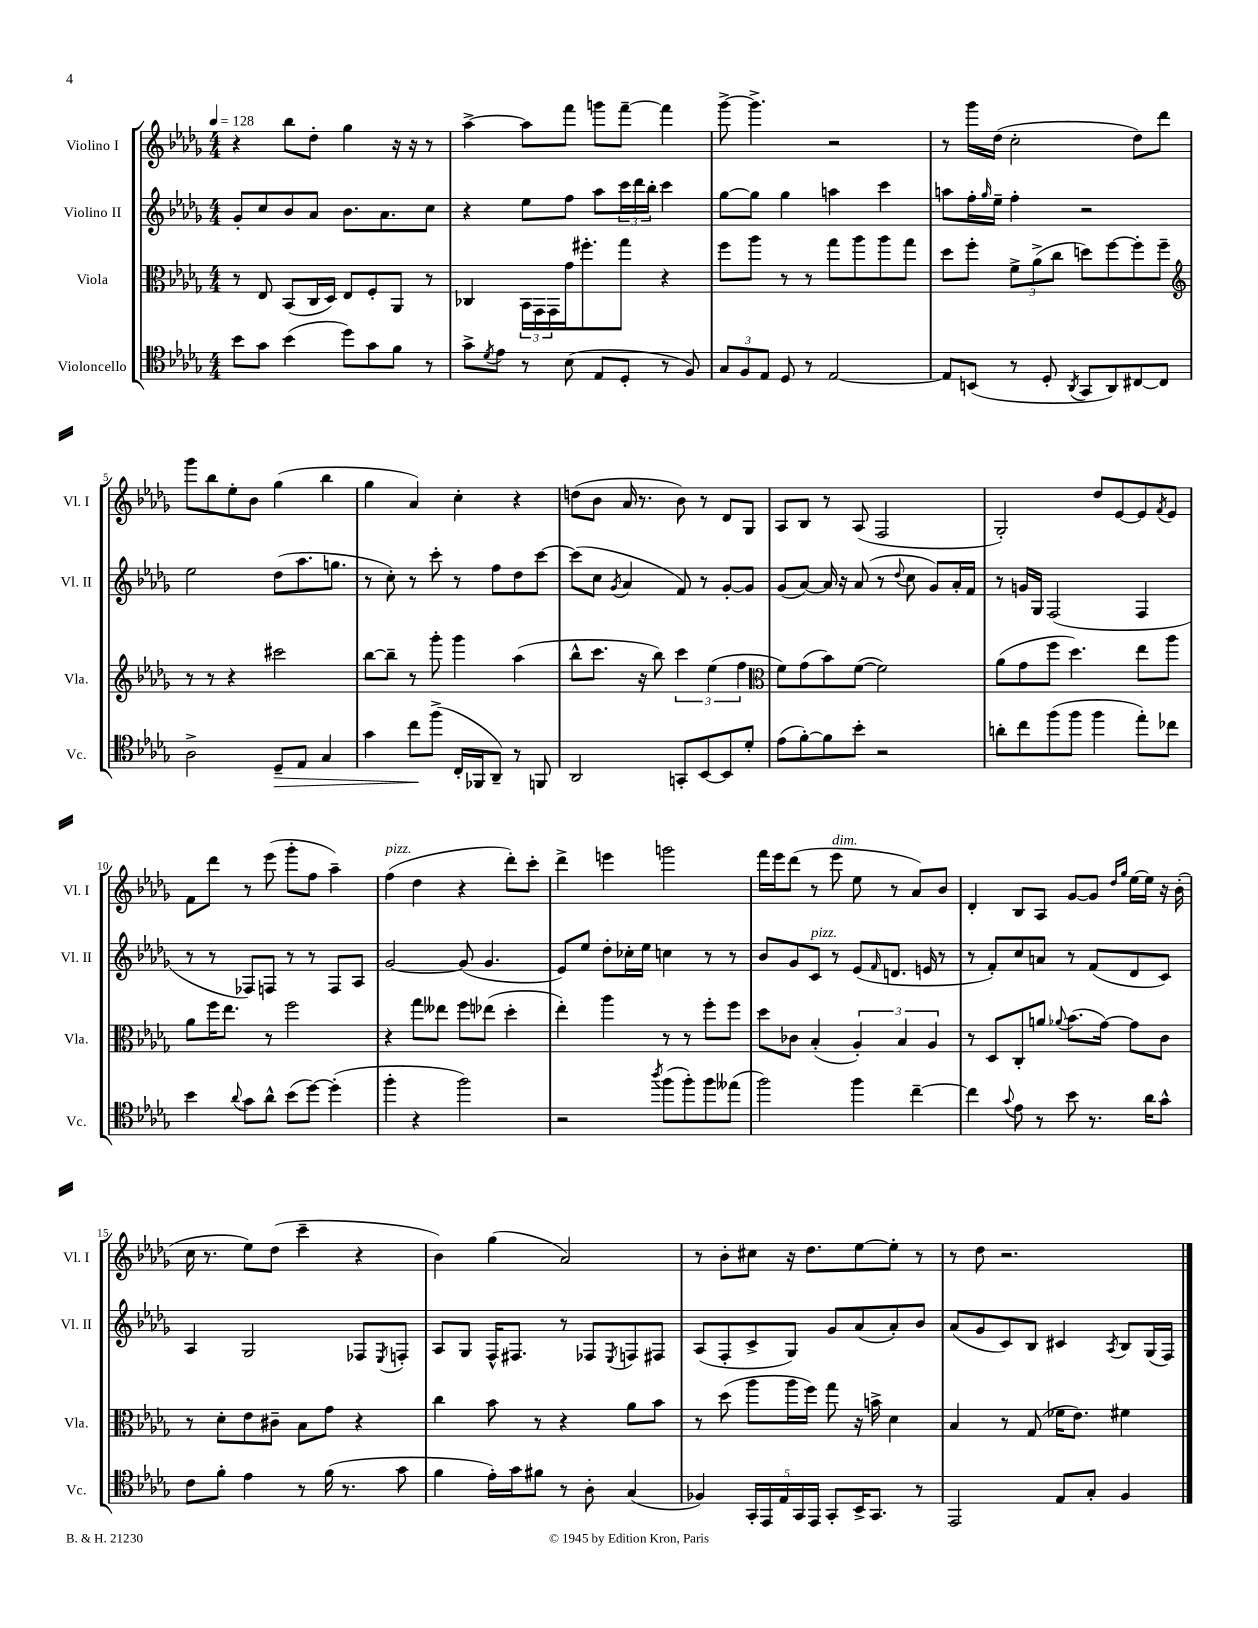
<<
\new StaffGroup <<
\new Staff = "s0" \with { instrumentName = "Violino I" shortInstrumentName = "Vl. I" } {
    \clef treble \key des \major \numericTimeSignature \time 4/4 \tempo 4 = 128
    r4 bes''8 des''8-. ges''4 r16 r16 r8 |
    aes''4~-> aes''8 f'''8 g'''8 f'''8~-- f'''4 |
    ges'''8~-> ges'''4.-> r2 |
    r8 ges'''16 des''16( c''2-. des''8) des'''8 |
    ges'''8 bes''8 ees''8-. bes'8 ges''4( bes''4 |
    ges''4 aes'4) c''4-. r4 |
    d''8( bes'8 aes'16 r8. bes'8) r8 des'8 ges8 |
    aes8 bes8 r8 aes8( f2 |
    ges2-.) des''8 ees'8~ ees'8 \acciaccatura { f'8 } ees'8 |
    f'8 des'''8 r8 ees'''8( ges'''8-. f''8 aes''4--) |
    f''4^\markup { \italic "pizz." }( des''4 r4 des'''8-.) c'''8-. |
    des'''4-> e'''4 g'''2 |
    f'''16 ees'''16 des'''8( r8 ees'''8^\markup { \italic "dim." } ees''8 r8 aes'8) bes'8 |
    des'4-. bes8 aes8 ges'8~ ges'8 \grace { des''16 ges''16 } ees''16~ ees''16 r16 bes'16-.( |
    c''16 r8. ees''8) des''8( c'''4-- r4 |
    bes'4) ges''4( aes'2) |
    r8 bes'8-. cis''8 r16 des''8. ees''8~ ees''8-. r8 |
    r8 des''8 r2. \bar "|." |
}
\new Staff = "s1" \with { instrumentName = "Violino II" shortInstrumentName = "Vl. II" } {
    \clef treble \key des \major \numericTimeSignature \time 4/4
    ges'8-. c''8 bes'8 aes'8 bes'8. aes'8. c''8 |
    r4 ees''8 f''8 aes''8 \tuplet 3/2 { c'''16 des'''16 bes''16-. } c'''4 |
    ges''8~ ges''8 ges''4 a''4 c'''4 |
    a''8 f''16-. \grace { ges''16 } ees''16-- f''4-. r2 |
    ees''2 des''8( aes''8. g''8. |
    r8 c''8-.) r8 c'''8-. r8 f''8 des''8 c'''8~ |
    c'''8( c''8 \acciaccatura { ges'8 } aes'4 f'8) r8 ges'8~-. ges'8 |
    ges'8( aes'8~) aes'16 r16 aes'8( r8 \appoggiatura { des''8 } c''8 ges'8) aes'16-. f'16 |
    r8 g'16 ges16 f2( f4 |
    r8 r8 fes8) f8 r8 r8 f8 aes8 |
    ges'2~ ges'8( ges'4. |
    ees'8) ees''8 des''8-. ces''16-. ees''16 c''4 r8 r8 |
    bes'8 ges'8 c'8^\markup { \italic "pizz." } r8 ees'8( \grace { f'16 } d'8. e'16 r8 |
    r8 f'8-.) c''8 a'8 r8 f'8( des'8 c'8) |
    aes4 ges2 fes8 \acciaccatura { ees8 } f8-. |
    aes8 ges8 f16-^ fis8. r8 fes8 \acciaccatura { ees8 } f8 fis8 |
    aes8( f8-. c'8-> ges8) ges'8 aes'8( aes'8-.) bes'8 |
    aes'8( ges'8 c'8) bes8 cis'4 \acciaccatura { aes8 } bes8 ges16( f16) \bar "|." |
}
\new Staff = "s2" \with { instrumentName = "Viola" shortInstrumentName = "Vla." } {
    \clef alto \key des \major \numericTimeSignature \time 4/4
    r8 ees8 bes,8( c16 des16) ees8 f8-. aes,8 r8 |
    ces4 \tuplet 3/2 { bes,16 ges,16 ges,16 } ges'16 fis''8.-. ges''8 r4 |
    f''8 aes''8 r8 r8 ges''8 aes''8 aes''8 ges''8 |
    des''8 f''8-. \tuplet 3/2 { f'8-> aes'8->( c''8 } d''8) f''8~ f''8-. f''8-- |
    \clef treble r8 r8 r4 cis'''2 |
    bes''8~ bes''8-- r8 ges'''8-. ges'''4 aes''4( |
    bes''8-^ c'''8. r16 bes''8) \tuplet 3/2 { c'''4 ees''4( f''4 } |
    \clef alto f'8) ges'8( bes'8) f'8~( f'2) |
    aes'8( ges'8 f''8 des''4.) ees''8 aes''8 |
    aes'8 f''16 ees''8. r8 f''2 |
    r4 ges''8 eeses''8 f''8 ees''8( des''4-. |
    ees''4-.) aes''4 r8 r8 f''8-. f''8 |
    des''8 ces'8 bes4-.( \tuplet 3/2 { aes4-.) bes4 aes4 } |
    r8 des8 c8-. a'8 \appoggiatura { aes'8 } bes'8.( ges'16~) ges'8 c'8 |
    r8 des'8-. ees'8 cis'8-- bes8 ges'8 r4 |
    c''4 bes'8 r8 r4 aes'8 bes'8 |
    r8 des''8( aes''8 aes''16 f''16) ges''8 r16 b'16-> des'4 |
    bes4 r8 ges8( fes'16 ees'8.) fis'4 \bar "|." |
}
\new Staff = "s3" \with { instrumentName = "Violoncello" shortInstrumentName = "Vc." } {
    \clef tenor \key des \major \numericTimeSignature \time 4/4
    bes'8 ges'8 bes'4( des''8) ges'8 f'8 r8 |
    ges'8-> \acciaccatura { des'8 } ees'8 r8 bes8( ees8 des8-. r8 f8) |
    \tuplet 3/2 { ges8 f8 ees8 } des8 r8 ees2~ |
    ees8 b,8( r8 des8-. \acciaccatura { aes,8 } ges,8 aes,8) cis8~ cis8 |
    aes2-> des8--\> ees8 ges4 |
    ges'4 c''8\! f''8->( c16-. fes,16 aes,8--) r8 f,8 |
    aes,2 g,8-. bes,8~ bes,8 des'8-. |
    ees'8( f'8~-.) f'8 bes'8-. r2 |
    a'8-. c''8 f''8( f''8 f''4 ees''8-.) ces''8 |
    bes'4 \appoggiatura { aes'8 } ges'8 aes'8-^ bes'8( des''8~) des''4-.( |
    f''4-. r4 f''2) |
    r2 \acciaccatura { aes''8 } f''8( f''8-.) f''8 eeses''8( |
    f''2) f''4 c''4~-- |
    c''4 \appoggiatura { ges'8 } ees'8 r8 bes'8 r8. aes'16 ges'8-^ |
    c'8 f'8-. ees'4 r8 f'16( r8. ges'8 |
    f'4 ees'16-.) ges'16 fis'8 r8 aes8-. ges4( |
    fes4) \tuplet 5/4 { ges,16-. ees,16 ees16 ges,16 ees,16 } ges,8-. bes,16-> ges,8. r8 |
    ees,2 ees8 ges8-. f4 \bar "|." |
}
>>
>>
